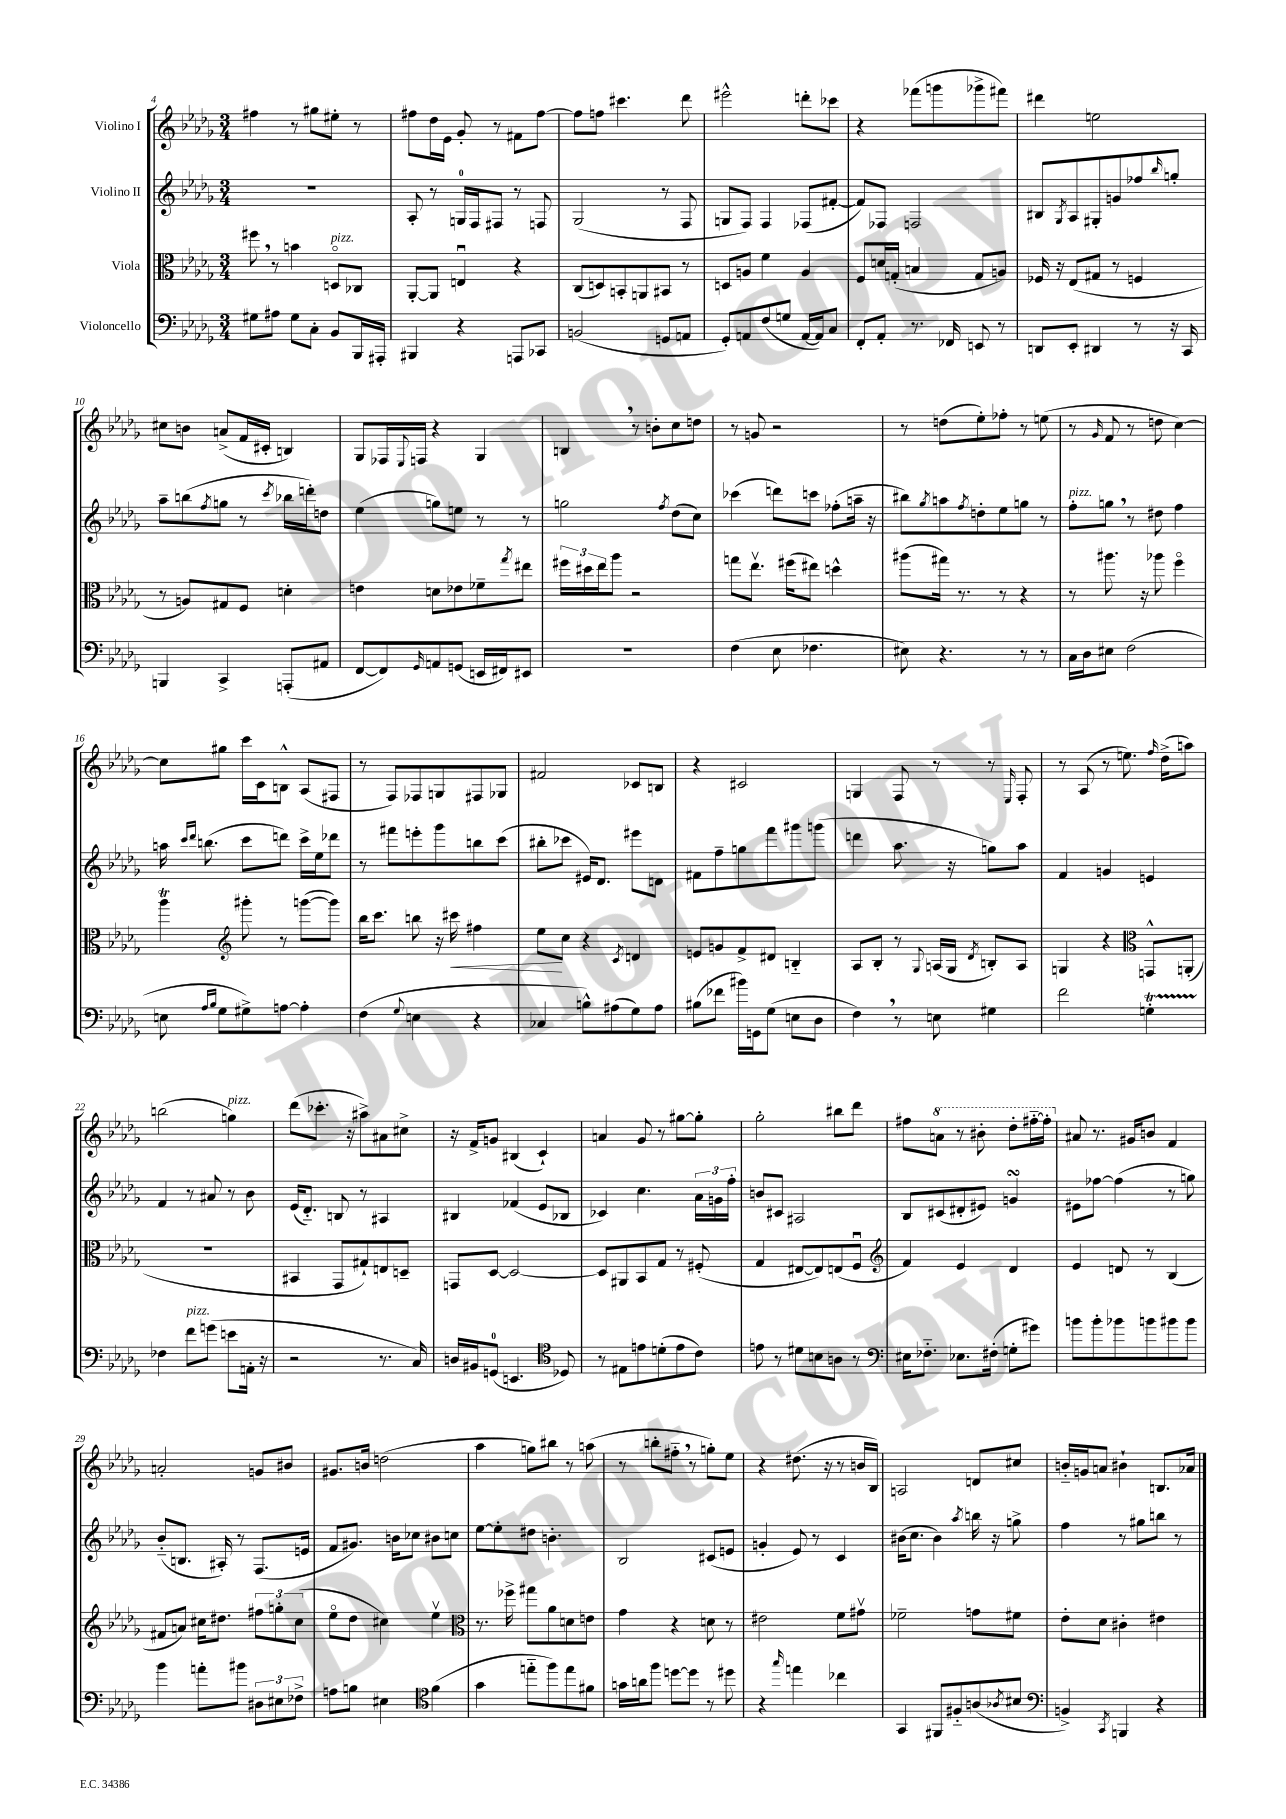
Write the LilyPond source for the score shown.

<<
\new StaffGroup <<
\new Staff = "s0" \with { instrumentName = "Violino I" } {
    \clef treble \key des \major \numericTimeSignature \time 3/4
    fis''4 r8 gis''8 eis''8-. r8 |
    fis''8 des''16 ees'16 ges'8-. r8 fis'8 fis''8~ |
    fis''8 f''8 cis'''4. des'''8 |
    eis'''2-^ d'''8-. ces'''8 |
    r4 fes'''8( g'''8 ges'''8-> fis'''8) |
    dis'''4 e''2 |
    cis''8 b'8 a'8->( f'16 cis'16-. b4) |
    ges8 fes16 \appoggiatura { ees8 } f16 r4 ges4 |
    b4 \breathe r8 b'8-. c''8 d''8 |
    r8 g'8 r2 |
    r8 d''8( ees''8-.) fes''8-. r8 e''8( |
    r8 \grace { ges'16 } f'8 r8 d''8 c''4~) |
    c''8 gis''8 c'''16 c'16 b8-^ aes8( fis8 |
    r8 f8) fes8 g8 fis8 ges8 |
    fis'2 ces'8 b8 |
    r4 cis'2 |
    g4 f8 r8 r8 \grace { ees16 } f8-. |
    r8 aes8( r8 e''8.) \grace { f''16 } des''16->( a''8) |
    b''2( g''4^\markup { \italic "pizz." }) |
    des'''8( ces'''8.-. r16 ais''8->) ais'8 cis''8-> |
    r16 f'16-> g'8 bis4( c'4-!) |
    a'4 ges'8 r8 gis''8~ gis''8-. |
    ges''2-. bis''8 des'''8 |
    fis''8 \ottava #1 a''8 r8 bis''8-. des'''8-. fis'''16~-_ fis'''16-. \ottava #0 |
    ais'8 r8. gis'16 b'8 f'4 |
    a'2-. g'8 bis'8 |
    gis'8. b'16 d''2( |
    aes''4 g''8) bis''8 r8 a''8( |
    r8 b''8-. fis''8-_ \breathe r8 g''8-.) ees''8 |
    r4 dis''8.( r16 r8 b'16 bes16) |
    a2 d'8 cis''8 |
    b'16-_ g'16 a'8 bis'4-! b8. aes'16 \bar "|." |
}
\new Staff = "s1" \with { instrumentName = "Violino II" } {
    \clef treble \key des \major \numericTimeSignature \time 3/4
    R2. |
    aes8-. r8 g16-0 f16 fis8 r8 f8 |
    ges2( r8 f8 |
    g8 f8) f4 fes8( fis'8~-. |
    fis'8) fes8 f2 |
    bis8 \acciaccatura { ges8 } aes8 gis8-. g'8 fes''8 \grace { bes''16 } g''8-. |
    aes''8-- b''8( \acciaccatura { f''8 } g''8 r8 \acciaccatura { c'''8 } bes''16 d'''16-.) d''8 |
    ees''4( g''8) e''8 r8 r8 |
    g''2 \acciaccatura { f''8 } des''8( c''8) |
    ces'''4( d'''8) c'''8 fes''8-.( a''16-- r16 |
    bis''8) \acciaccatura { ges''8 } a''8 \acciaccatura { f''8 } d''8-. ees''8 g''8 r8 |
    f''8-.^\markup { \italic "pizz." } g''8 \breathe r8 dis''8 f''4 |
    a''16 \grace { c'''16 des'''16 } b''8.( c'''8 d'''8) c'''16-> ees''16 des'''8 |
    r8 fis'''8 e'''8-. ges'''8 b''8 c'''8( |
    bis''8-. ces'''8 eis'16) des'8. eis'''8 d'8 |
    fis'8 f''8-- g''8 f'''8 gis'''8 g'''8( |
    d'''4 aes''8. r16 g''8) aes''8 |
    f'4 g'4 e'4 |
    f'4 r8 ais'8 r8 bes'8 |
    ees'16( des'8.-_) b8 r8 ais4 |
    bis4 fes'4( ees'8 bes8 |
    ces'4) c''4. \tuplet 3/2 { aes'16 g'16 f''16-. } |
    b'8 cis'8 ais2 |
    bes8 cis'8( dis'8-. eis'8) g'4\turn |
    eis'8 fes''8~ fes''4( r8 g''8) |
    bes'8-_( b8. ais16-.) r8 f8.( e'16 |
    f'8 gis'8.) b'16 ces''8 bis'8 c''8 |
    ees''8~ ees''8-. dis''8 b'4.-. |
    bes2 cis'8( e'8 |
    g'4-. ees'8) r8 c'4 |
    bis'16( c''8. bis'4) \acciaccatura { aes''8 } b''16 r16 g''8-> |
    f''4 r8 gis''8 b''8 r8 \bar "|." |
}
\new Staff = "s2" \with { instrumentName = "Viola" } {
    \clef alto \key des \major \numericTimeSignature \time 3/4
    fis''8 \breathe r8 b'4 d8\flageolet^\markup { \italic "pizz." } ces8 |
    aes,8~-. aes,8 e4\downbow r4 |
    c8( d8) b,8-. a,8 bis,8 r8 |
    d8 a8 f'4 a4 |
    f8 d'16 g16-.( b4 g8 a8) |
    fes16 r16 ees8( gis8 r8 f4 |
    r8 a8) gis8 f8 d'4-. |
    e'4 d'8 ees'8 fes'8-- \acciaccatura { ges''8 } eis''8 |
    \tuplet 3/2 { fis''16 dis''16 ees''16 } aes''8 r2 |
    g''8 ees''8.\upbow fis''16( eis''8) d''4-^ |
    ais''8( gis''16) r8. r8 r4 |
    r8 ais''8. r16 aes''8 f''4\flageolet |
    aes''4\trill \clef treble gis'''8-. r8 g'''8~( g'''8) |
    bes''16 c'''8. b''8 r16 cis'''16\< fis''4 |
    ees''8\! c''8 r4 \acciaccatura { c'8 } d'4 |
    e'8 g'8 f'8-> dis'8 b4-_ |
    aes8 bes8-. r8 \appoggiatura { ges8 } a16( ges16 \acciaccatura { des'8 } b8-.) a8 |
    g4 r4 \clef alto g,8-^ a,8-.( |
    R2. |
    bis,4 ges,8 gis8-!) e8 d8-- |
    g,8 des8~ des2~ |
    des8 ais,8 bes,8 ges8 r8 fis8-.( |
    ges4 eis8~ eis8) e8( f8\downbow |
    \clef treble f'4) ees'4 des'4 |
    ees'4 d'8 r8 bes4( |
    fis'8 a'8) cis''16 dis''8. \tuplet 3/2 { fis''8 g''8-. cis''8( } |
    ees''8\flageolet des''8 cis''4) ees''4\upbow |
    \clef alto r8. fes''16-> gis''8 aes'8 d'8 e'8 |
    ges'4 r4 d'8 r8 |
    eis'2 f'8 gis'8\upbow |
    fes'2-- g'8 fis'8 |
    ees'8-. des'8 cis'4-. eis'4 \bar "|." |
}
\new Staff = "s3" \with { instrumentName = "Violoncello" } {
    \clef bass \key des \major \numericTimeSignature \time 3/4
    gis8 ais8 gis8 c8-. bes,8 bes,,16 ais,,16-. |
    bis,,4 r4 a,,8 ces,8 |
    b,2( g,8 a,8 |
    ges,8-.) a,8 f8( g8 a,16~ a,16) c8 |
    f,8-. aes,8-. r8. fes,16 e,8 r8 |
    d,8 ees,8-. dis,4 r8 r16 c,16 |
    b,,4 c,4-> a,,8-.( ais,8 |
    f,8~ f,8) \grace { ges,16 } a,8 g,8( e,16 fis,16) eis,8 |
    R2. |
    f4( ees8 fes4. |
    eis8) r4. r8 r8 |
    c16 des16 eis8 f2( |
    e8 \grace { aes16 bes16 } ges8 gis8->) a8~ a4-. |
    f4( \appoggiatura { ges8 } e4 r4 |
    ces4 b8-^) ais8( ges8) ais8 |
    bis8( fes'8 bis'16) g,16 ges8( e8 des8 |
    f4) \breathe r8 e8 gis4 |
    f'2 g4-.\startTrillSpan |
    fes4\stopTrillSpan f'8^\markup { \italic "pizz." } g'8( e'8 a,16-. r16 |
    r2 r8. c16) |
    d16 bis,16 g,8-0( e,4. \clef tenor des8) |
    r8 eis8 e'8 d'8-.( e'8 c'8) |
    e'8 r8 dis'8 b8 a8 r8 |
    \clef bass eis16 fes8.-_ ees8. fis16-.( g8-. gis'8) |
    b'8 b'8-. bes'8 b'8 bis'8 bis'8 |
    bes'4 a'8-. bis'8 \tuplet 3/2 { dis8 eis8 fes8-> } |
    a8 b8 eis4 \clef tenor f'4( |
    ges'4 e''8-_ f''8) e''8 fis'8 |
    g'16 a'16 f''8 d''8~ d''8 r8 dis''8 |
    r4 \grace { ges''16 } e''4 ces''4 |
    ges,4 fis,8 fis8-_ a8( \acciaccatura { aes8 } bis8 |
    \clef bass b,4->) \acciaccatura { c,8 } b,,4 r4 \bar "|." |
}
>>
>>
\layout { \context { \Score currentBarNumber = #4 } }
